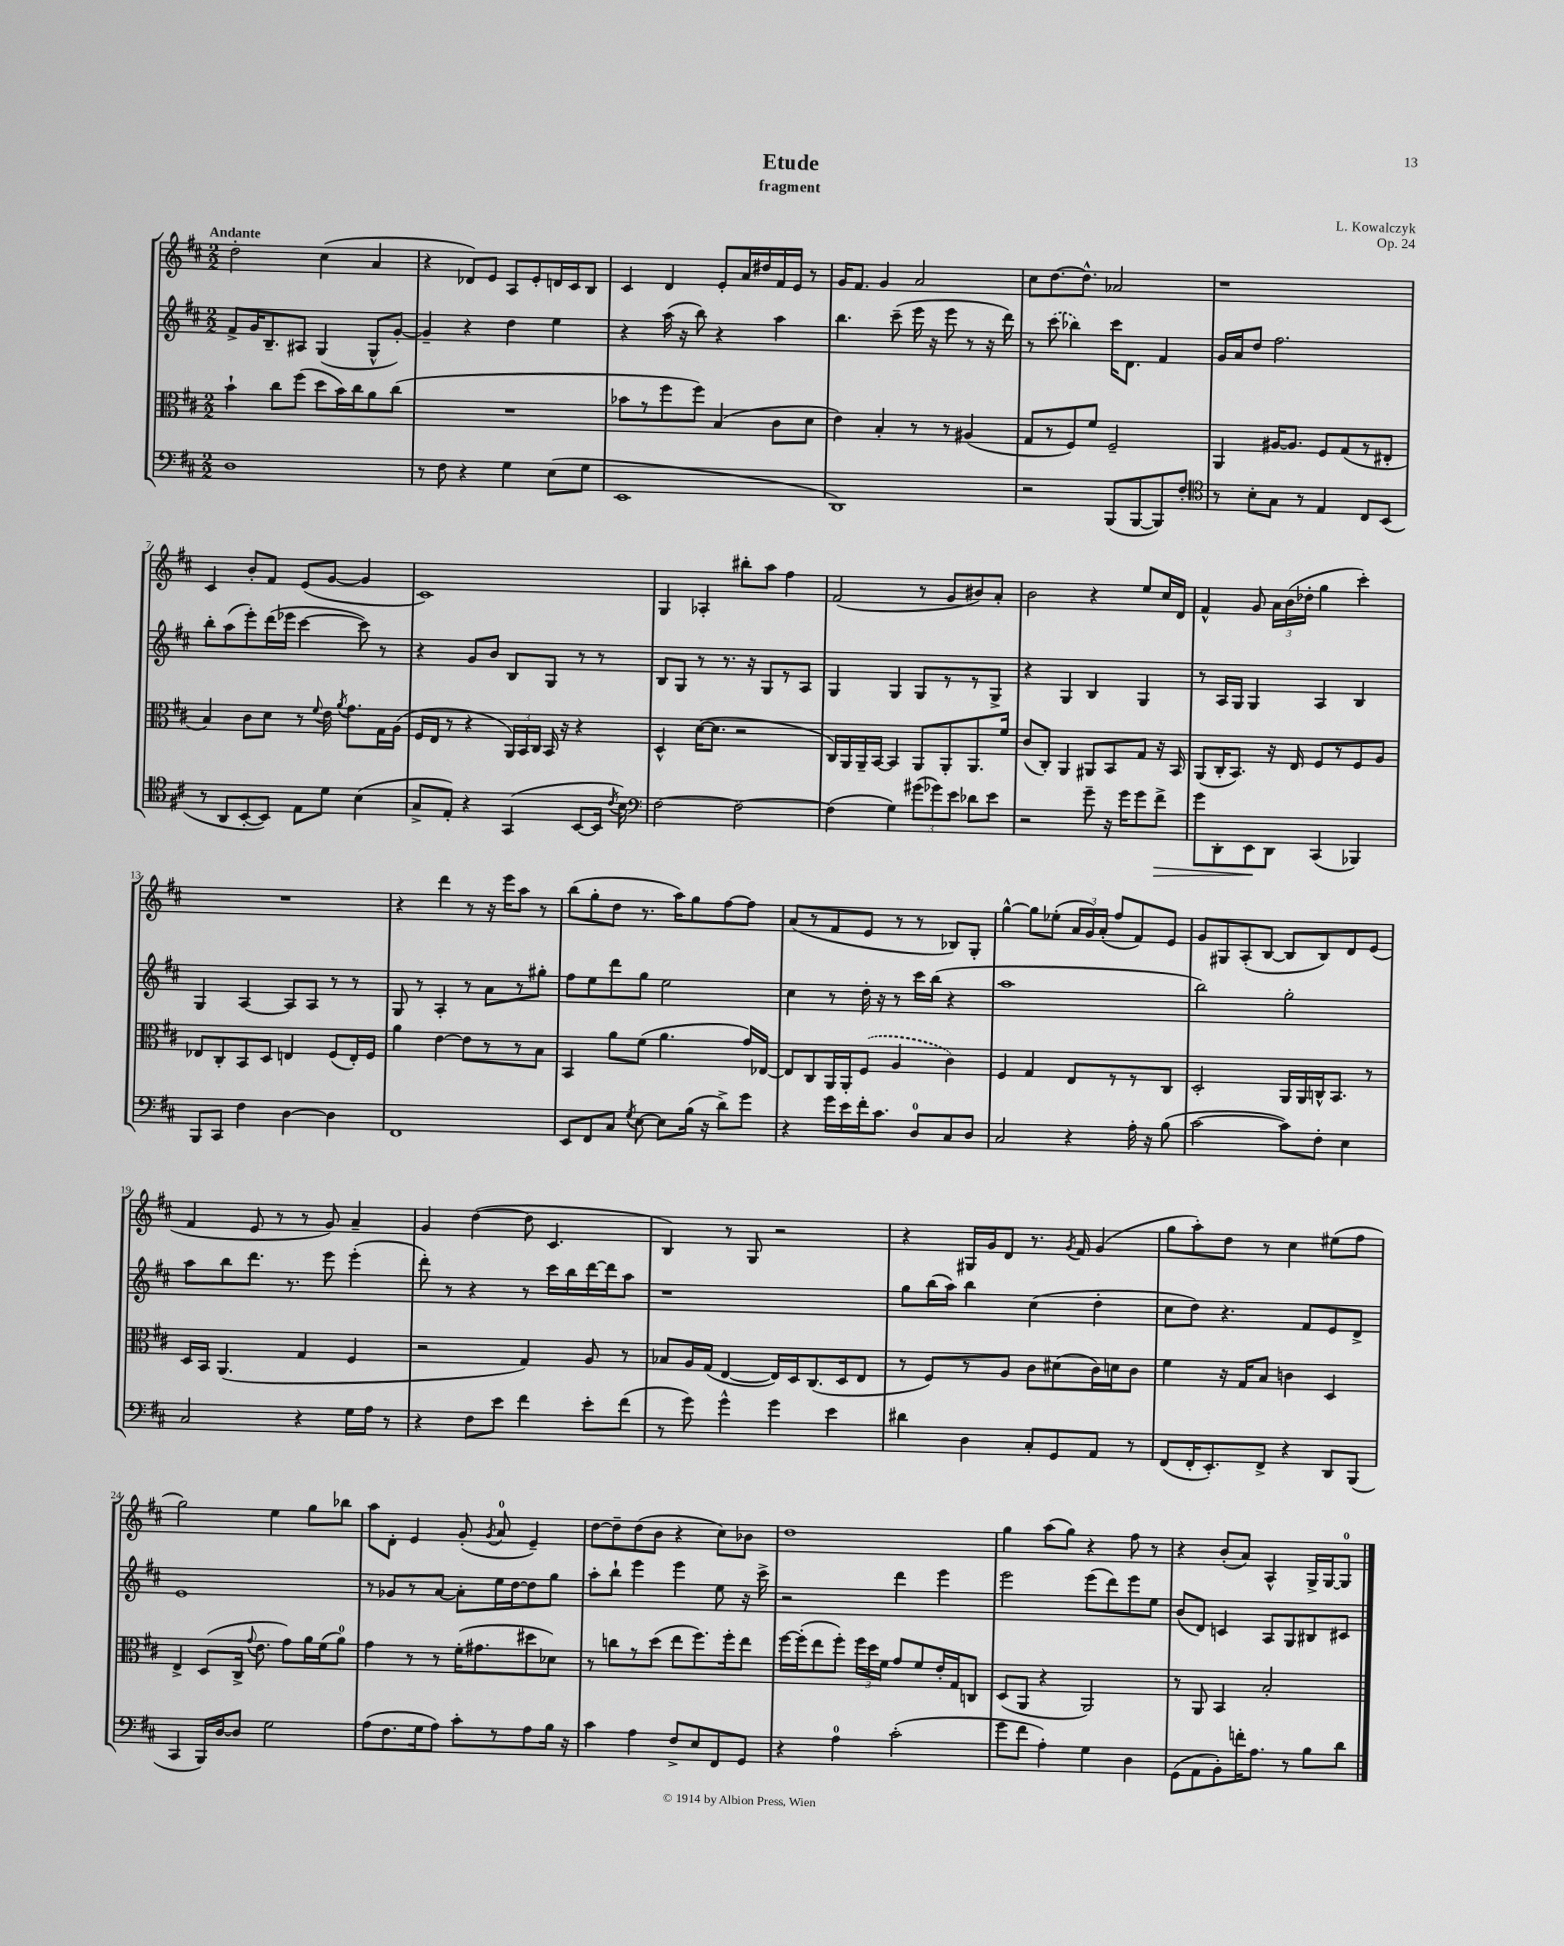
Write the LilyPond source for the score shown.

\header { title = "Etude" composer = "L. Kowalczyk" subtitle = "fragment" opus = "Op. 24" }
<<
\new StaffGroup <<
\new Staff = "s0" {
    \clef treble \key d \major \numericTimeSignature \time 2/2 \tempo "Andante"
    \autoBeamOff d''2-. cis''4( a'4 |
    r4 des'8[) e'8] a8[ e'8-. d'16 cis'16 b8] |
    cis'4 d'4 e'8[-. a'16 dis''16 fis'16 e'16] r8 |
    g'16[ fis'8.] g'4 a'2 |
    cis''8[ d''8.~ d''8.]-^ aes'2 |
    r1 |
    cis'4 b'8[-. fis'8] e'8[( g'8]~ g'4 |
    cis'1) |
    g4 aes4-. bis''8[-. a''8] fis''4 |
    fis'2( r8 g'8[ bis'8) a'8]-. |
    b'2 r4 e''8[ cis''16 d'16] |
    fis'4-^ g'8 \tuplet 3/2 { a'16[ b'16( des''16]-. } g''4 cis'''4-.) |
    R1 |
    r4 d'''4 r8 r16 e'''16[ a''8] r8 |
    b''8[( g''8-. d''8] r8. a''16[) g''8 fis''8~ fis''8] |
    a'8[( r8 fis'8 e'8] r8 r8 bes8[) g8]-. |
    g''4~-^ g''8[ ees''8]-.( \tuplet 3/2 { a'16[ g'16) a'16]-.( } fis''8[ fis'8) e'8] |
    g'8[ gis8 a8-.( b8]~ b8[ b8) d'8 e'8]( |
    fis'4 e'8 r8 r8 g'8) a'4-- |
    g'4 d''4~( d''8 cis'4. |
    b4) r8 g8 r2 |
    r4 gis16[ g'16 d'8] r8. \acciaccatura { g'8 } fis'16 g'4( |
    g''8[ a''8-.) d''8] r8 cis''4 eis''8[( fis''8] |
    g''2) e''4 g''8[ bes''8] |
    a''8[ d'8]-. e'4 g'8-.( \acciaccatura { g'8 } a'8-0 e'4--) |
    d''8[~ d''8-- d''8( b'8] r4 cis''8[) bes'8] |
    d''1 |
    g''4 a''8[( g''8]) r4 fis''8 r8 |
    r4 b'8[-.( a'8]) a4-^ g16[-> g16~ g8]-0 \bar "|." |
}
\new Staff = "s1" {
    \clef treble \key d \major \numericTimeSignature \time 2/2
    \autoBeamOff fis'8[-> g'16 b8.-- ais8] g4( g8[-^ g'8]~-.) |
    g'4-- r4 d''4 e''4 |
    r4 a''16( r16 b''8) r4 a''4 |
    b''4. cis'''8--( e'''16 r16 e'''8 r8 r16 d'''16) |
    r8 \once \slurDashed cis'''8( bes''4) cis'''16[ d'8.] fis'4 |
    g'16[ a'16 d''8] fis''2. |
    b''8[-. a''8( e'''8-.) d'''16( ees'''16] cis'''4~ cis'''8) r8 |
    r4 g'8[ b'8] b8[ g8] r8 r8 |
    b8[ g8] r8 r8. r16 g8[ r8 a8] |
    g4 g4 g8[ r8 r8 g8]-> |
    r4 g4 b4 g4 |
    r8 a16[ g16] g4 a4 b4 |
    g4 a4~ a8[ a8] r8 r8 |
    g8 r8 a4-. r8 a'8[ r8 gis''8]-. |
    fis''8[ e''8 d'''8 g''8] e''2 |
    cis''4 r8 d''16-. r16 r8 cis'''16[ b''16]( r4 |
    a''1 |
    b''2) g''2-. |
    a''8[ b''8 d'''8.] r8. e'''8 e'''4-.( |
    d'''8-.) r8 r4 r8 cis'''16[ b''16 d'''16~ d'''16 a''8] |
    r1 |
    g''8[ b''16( a''16]) b''4 cis''4( d''4-. |
    cis''8[ d''8]) r4. fis'8[ e'8 d'8]-> |
    e'1 |
    r8 ges'8[ r8 a'8]~ a'8[-. e''16 d''16~ d''8 g''8] |
    a''8[-. b''8]-! e'''4 e'''4 e''8 r16 cis'''16-> |
    r2 d'''4 e'''4 |
    e'''2 e'''8[( d'''8) e'''8 e''8] |
    b'8[( d'8]) c'4 a8[ g8 bis8 cis'8] \bar "|." |
}
\new Staff = "s2" {
    \clef alto \key d \major \numericTimeSignature \time 2/2
    \autoBeamOff b'4-! cis''8[ fis''8]( d''8[ b'16) cis''16 a'8 cis''8]( |
    R1 |
    bes'8[ r8 fis''8 fis''8]) b4( cis'8[ d'8] |
    e'4) b4-. r8 r8 ais4( |
    g8[ r8 fis8) fis'8] fis2-- |
    a,4 ais16[~ ais8.] fis8[ g8( r8 eis8]-. |
    b4) cis'8[ d'8] r8 \appoggiatura { fis'8 } e'16 \acciaccatura { a'8 } g'8.[ g16 a16]( |
    fis16[ e16] r8 r4 \tuplet 3/2 { a,16[) b,16 cis16] } b,16 r16 r4 |
    d4-^ d'16[~( d'8.] r2 |
    cis16[) a,16 a,16-- b,16]~ b,4 a,8[ a,8-. a,8. fis'16] |
    cis'8[( cis8]-.) a,4 ais,8[ b,8 g8] r16 b,16 |
    a,8[( cis16-. b,8.]) r16 e16 fis8[ r8 fis8 a8] |
    ees8[ cis8-. b,8 d8] e4 fis8[( e16-.) fis16] |
    a'4 e'4~ e'8[ r8 r8 b8] |
    b,4 a'8[ fis'8]( a'4. g'16[) ees16]~ |
    ees8[ cis8 a,16 a,16-. \once \slurDashed fis8]( a4 cis'4) |
    fis4 g4 e8[ r8 r8 cis8] |
    d2-. a,16[ a,16 c16-^ b,8.] r8 |
    d16[ b,16] a,4.( g4 fis4 |
    r2 g4) a8 r8 |
    bes8[ a16 g16]( e4~ e16[) d16 cis8.( d16 e8] |
    r8 fis8[) r8 a8] cis'8[ dis'8( cis'16) d'16 cis'8] |
    fis'4 r16 g16[ b8] c'4 d4 |
    e4-> d8[( cis16]-> \appoggiatura { g'8 } e'8. g'8[) a'16 fis'16( a'8]-0) |
    g'4 r8 r8 fis'16[-.( gis'8. dis''8 des'8]) |
    r8 c''8[ r8 d''8]( e''8[ fis''8.) fis''16-. e''8] |
    fis''16[~ fis''16-.( e''8 fis''8]-.) \tuplet 3/2 { fis''16[ d''16 fis'16] } g'8[ fis'8 e'16-. g16 c8] |
    d8[( a,8] r4 a,2) |
    r8 a,8 b,4 b2-. \bar "|." |
}
\new Staff = "s3" {
    \clef bass \key d \major \numericTimeSignature \time 2/2
    \autoBeamOff d1 |
    r8 fis8 r4 g4 e8[( g8] |
    e,1 |
    d,1) |
    r2 b,,8[( b,,8~ b,,8) fis8]-. |
    \clef tenor r8 b8[-. g8] r8 e4 cis8[ b,8]( |
    r8 a,8[ b,8~-. b,8]) e8[ d'8] b4( |
    g8[-> e8]-.) r4 g,4( b,8[~ b,16] \acciaccatura { cis'8 } b16) |
    \clef bass fis2~ fis2~ |
    fis4( g4) \tuplet 3/2 { gis'8[( ges'8) e'8] } des'8[ e'8] |
    r2 g'8-- r16 g'16[ g'8 fis'8]->\> |
    g'8[ d,8-. e,8\! d,8] cis,4( bes,,4) |
    b,,8[ cis,8] fis4 d4~ d4 |
    fis,1 |
    e,8[ fis,8 cis8] \acciaccatura { g8 } e8~ e8[ b16]( r16 d'8[->) g'8] |
    r4 g'16[ e'16 fis'16-. cis'8.] d8[-0 cis8 d8] |
    cis2 r4 a16-. r16 b8( |
    cis'2~ cis'8[) fis8]-. e4 |
    cis2 r4 g16[ a16] r8 |
    r4 fis8[ e'8] fis'4 e'8[-. fis'8]( |
    r8 g'8) g'4-^ g'4 e'4 |
    dis'4 d4 cis8[-. g,8 a,8] r8 |
    fis,8[( fis,16-. e,8.-.) fis,8]-> r4 d,8[ b,,8]( |
    cis,4 b,,16[) d16~ d8] g2 |
    a8[( fis8. g16 a8]) cis'8[-. r8 a8 b16] r16 |
    cis'4 a4 fis8[-> e8 fis,8 g,8] |
    r4 a4-0 cis'2-.( |
    g'8[ fis'8] a4-.) g4 d4 |
    g,8[( a,8 b,8-.) f'16-. a8.] r8 b8[ d'8] \bar "|." |
}
>>
>>
